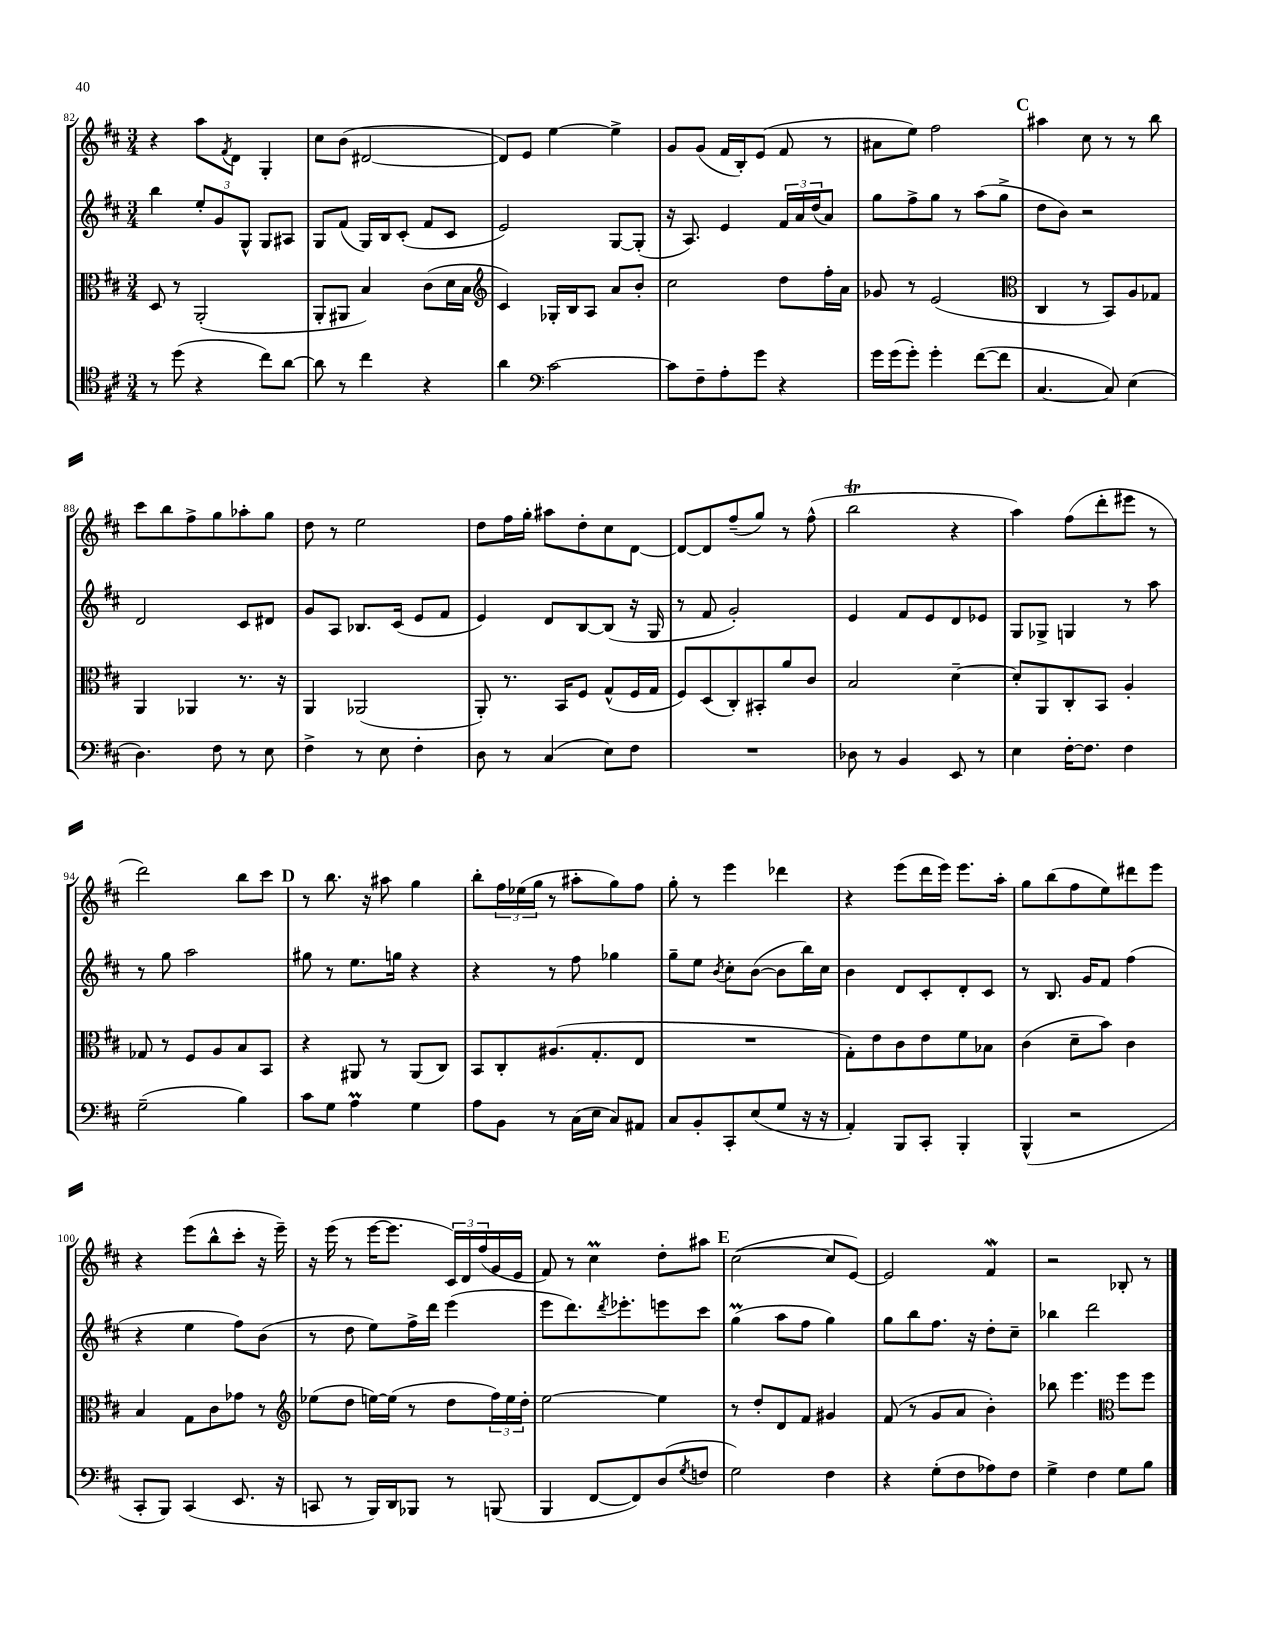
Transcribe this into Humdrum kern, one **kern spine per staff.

**kern	**kern	**kern	**kern
*staff4	*staff3	*staff2	*staff1
*clefC4	*clefC3	*clefG2	*clefG2
*k[f#c#]	*k[f#c#]	*k[f#c#]	*k[f#c#]
*M3/4	*M3/4	*M3/4	*M3/4
8r	8D	4bb	4r
(8dd	8r	.	.
4r	(2AA'	12ee'	8aa
.	.	12g	.
.	.	.	8qf#
.	.	.	8d
.	.	12G^^	.
8cc#)	.	8G	4G'
[8a	.	8A#	.
=	=	=	=
8a]	8AA'	8G	8cc#
8r	8AA#	(8f#	(8b
4cc#	4B)	16G)	[2d#
.	.	16B	.
.	.	(8c#'	.
4r	(8c#	8f#	.
.	16d	8c#	.
.	16B	.	.
=	=	=	=
*	*clefG2	*	*
4a	4c#)	2e)	8d#])
.	.	.	8e
*clefF4	*	*	*
[2c#	16G-'	.	[4ee
.	16B	.	.
.	8A	.	.
.	8a	[8G	4ee^]
.	8b'	(8G']	.
=	=	=	=
8c#]	2cc#	16r	8g
.	.	8.A)	.
8F#~	.	.	(8g
8A'	.	4e	16f#
.	.	.	16B')
8g	.	.	(8e
4r	8dd	24f#	8f#
.	.	24a	.
.	.	(24dd	.
.	16ff#'	8a)	8r
.	16a	.	.
=	=	=	=
16g	8g-	8gg	8a#
(16g	.	.	.
8g')	8r	8ff#^	8ee)
4g'	(2e	8gg	2ff#
.	.	8r	.
([8f#	.	(8aa	.
8f#]	.	8gg^	.
=	=	=	=
*	*clefC3	*	*
[4.C#	4C#	8dd	4aa#
.	.	8b)	.
.	8r	2r	8cc#
8C#])	8BB)	.	8r
(4E	8A	.	8r
.	8G-	.	8bb
=	=	=	=
4.D)	4AA	2d	8ccc#
.	.	.	8bb
.	4AA-	.	8ff#^
8F#	.	.	8gg
8r	8.r	8c#	8aa-'
8E	.	8d#	8gg
.	16r	.	.
=	=	=	=
4F#^	4AA	8g	8dd
.	.	8A	8r
8r	(2AA-	8.B-	2ee
8E	.	.	.
.	.	(16c#	.
4F#'	.	8e	.
.	.	8f#	.
=	=	=	=
8D	8AA')	4e)	8dd
8r	8.r	.	16ff#
.	.	.	16gg'
(4C#	.	8d	8aa#
.	16BB	.	.
.	8F#	[8B	8dd'
8E)	(8G^^	(8B]	8cc#
8F#	16F#	16r	[8d
.	16G	16G	.
=	=	=	=
2.r	8F#)	8r	8d_
.	(8D	8f#	8d]
.	8C#')	2g')	(8ff#~
.	8BB#'	.	8gg)
.	8a	.	8r
.	8c#	.	(8ff#^^
=	=	=	=
8D-	2B	4e	2bb
8r	.	.	.
4BB	.	8f#	.
.	.	8e	.
8EE	[4d~	8d	4r
8r	.	8e-	.
=	=	=	=
4E	8d']	8G	4aa)
.	8AA	8G-^	.
[16F#'	8C#'	4G	(8ff#
8.F#]	.	.	.
.	8BB	.	8ddd'
4F#	4A'	8r	8eee#
.	.	8aa	8r
=	=	=	=
(2G~	8G-	8r	2ddd)
.	8r	8gg	.
.	8F#	2aa	.
.	8A	.	.
4B)	8B	.	8bb
.	8BB	.	8ccc#
=	=	=	=
8c#	4r	8gg#	8r
8G	.	8r	8.bb
4A	8AA#	8.ee	.
.	.	.	16r
.	8r	.	8aa#
.	.	16gg	.
4G	(8AA#	4r	4gg
.	8C#)	.	.
=	=	=	=
8A	8BB	4r	8bb'
8BB	8C#'	.	24ff#
.	.	.	(24ee-
.	.	.	24gg
8r	(8.A#	8r	8r
(16C#	.	8ff#	8aa#'
16E	8.G'	.	.
8C#)	.	4gg-	8gg)
8AA#	8E	.	8ff#
=	=	=	=
8C#	2.r	8gg~	8gg'
8BB'	.	8ee	8r
.	.	8qb	.
8CC#'	.	8cc#'	4eee
(8E	.	([8b	.
8G	.	8b]	4ddd-
16r	.	16bb)	.
16r	.	16cc#	.
=	=	=	=
4AA')	8G')	4b	4r
.	8e	.	.
8BBB	8c#	8d	(8eee
8CC#'	8e	8c#'	16ddd
.	.	.	16eee)
4BBB'	8f#	8d'	8.eee
.	8B-	8c#	.
.	.	.	16aa'
=	=	=	=
(4BBB^^	(4c#	8r	8gg
.	.	8.B	(8bb
2r	8d~	.	8ff#
.	.	16g	.
.	8b)	8f#	8ee)
.	4c#	(4ff#	8ddd#
.	.	.	8eee
=	=	=	=
8CC#'	4B	4r	4r
8BBB)	.	.	.
(4CC#	8G	4ee	(8eee
.	8c#	.	8bb^^
8.EE	8g-	8ff#)	8ccc#'
.	8r	(8b	16r
16r	.	.	16eee~)
=	=	=	=
*	*clefG2	*	*
8CC	(8ee-	8r	16r
.	.	.	(16eee
8r	8dd	8dd	8r
16BBB)	[16ee)	8ee)	[16eee
16DD	(16ee]	.	8.eee]
8BBB-	8r	16ff#^	.
.	.	16ddd	.
8r	8dd	(4eee	24c#)
.	.	.	24d
.	.	.	(24ff#
(8BBB	24ff#)	.	16g
.	24ee	.	.
.	.	.	16e
.	24dd'	.	.
=	=	=	=
4BBB	[2ee	8eee	8f#)
.	.	8.ddd)	8r
[8FF#	.	.	4cc#
.	.	8qddd	.
.	.	8.eee-'	.
8FF#])	.	.	.
(8D	4ee]	8eee	8dd'
8qG	.	.	.
8F	.	8ccc#	8aa#
=	=	=	=
2G)	8r	(4gg	([2cc#
.	8dd'	.	.
.	8d	8aa	.
.	8f#	8ff#	.
4F#	4g#	4gg)	8cc#]
.	.	.	[8e)
=	=	=	=
4r	(8f#	8gg	2e]
.	8r	8bb	.
(8G'	8g	8.ff#	.
8F#	8a	.	.
.	.	16r	.
8A-)	4b')	8dd'	4f#
8F#	.	8cc#~	.
=	=	=	=
4G^	8bb-	4bb-	2r
.	4.eee	.	.
4F#	.	2ddd	.
*	*clefC3	*	*
8G	8ff#	.	8B-'
8B	8ff#	.	8r
==	==	==	==
*-	*-	*-	*-
